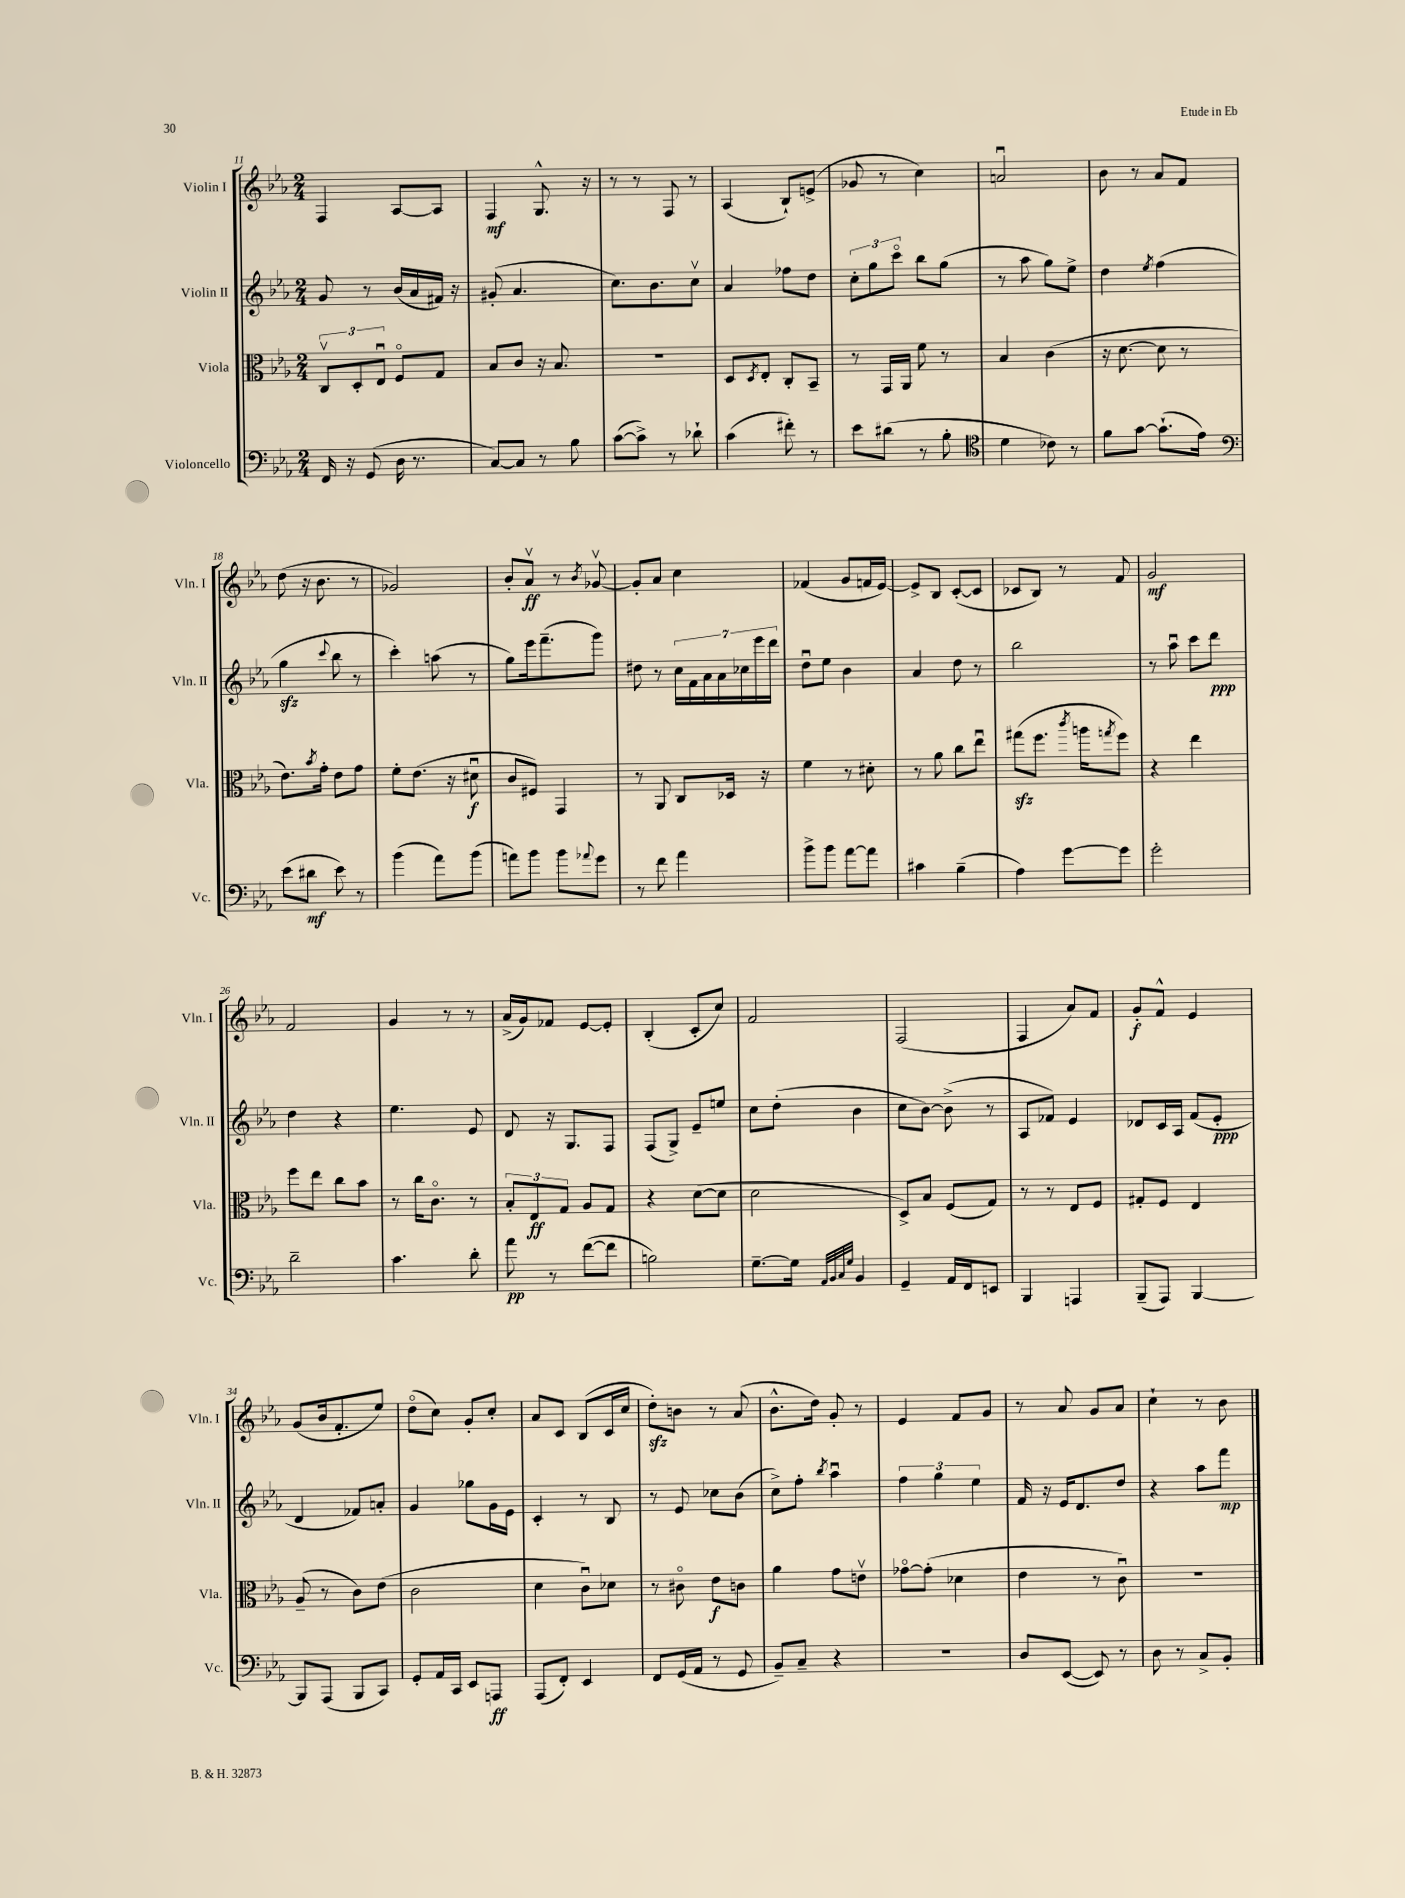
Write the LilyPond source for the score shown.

<<
\new StaffGroup <<
\new Staff = "s0" \with { instrumentName = "Violin I" shortInstrumentName = "Vln. I" } {
    \clef treble \key ees \major \numericTimeSignature \time 2/4
    f4 aes8~ aes8 |
    f4\mf g8.-^ r16 |
    r8 r8 f8 r8 |
    aes4( bes8-!) e'8->( |
    ges'8 r8 c''4) |
    a'2\downbow |
    bes'8 r8 aes'8 f'8 |
    d''8( r16 bes'8. r8 |
    ges'2) |
    bes'8-. aes'8\upbow\ff r8 \acciaccatura { bes'8 } ges'8~\upbow |
    ges'8-. aes'8 c''4 |
    fes'4( g'8 f'16 ees'16~) |
    ees'8-> bes8 c'8~-.( c'8 |
    ces'8 bes8) r8 f'8 |
    g'2\mf |
    f'2 |
    g'4 r8 r8 |
    aes'16->( g'16) fes'8 ees'8~ ees'8-. |
    bes4-.( c'8-. c''8) |
    f'2 |
    f2( |
    f4 aes'8) f'8 |
    g'8-.\f f'8-^ ees'4 |
    g'8( bes'16 f'8.-. ees''8) |
    d''8\flageolet( c''8) g'8-. c''8-. |
    aes'8 c'8 bes8( c'16 c''16 |
    d''8-.\sfz) b'8 r8 aes'8( |
    bes'8.-^ d''16) g'8-. r8 |
    ees'4 f'8 g'8 |
    r8 aes'8 g'8 aes'8 |
    c''4-! r8 bes'8 \bar "|." |
}
\new Staff = "s1" \with { instrumentName = "Violin II" shortInstrumentName = "Vln. II" } {
    \clef treble \key ees \major \numericTimeSignature \time 2/4
    g'8 r8 bes'16( aes'16 fis'16) r16 |
    gis'8-.( aes'4. |
    c''8.) bes'8. c''8\upbow |
    aes'4 fes''8 d''8 |
    \tuplet 3/2 { c''8-. g''8 c'''8\flageolet } bes''8 g''8( |
    r8 aes''8 g''8) ees''8-> |
    d''4 \acciaccatura { ees''8 } f''4( |
    g''4\sfz \appoggiatura { c'''8 } bes''8 r8 |
    c'''4-.) a''8( r8 |
    g''8) ees'''16 f'''8.--( g'''8) |
    dis''8 r8 \tuplet 7/4 { c''16 f'16 aes'16 aes'16 ces''16 ees'''16 d'''16 } |
    d''8\downbow ees''8 bes'4 |
    aes'4 d''8 r8 |
    bes''2 |
    r8 aes''8\downbow c'''8 d'''8\ppp |
    d''4 r4 |
    ees''4. ees'8 |
    d'8 r16 g8. f8 |
    f8( g8->) ees'8-- e''8 |
    c''8 d''8-.( bes'4 |
    c''8 bes'8~) bes'8->( r8 |
    aes8 fes'8) ees'4 |
    des'8 c'16 aes16 f'8( ees'8-.\ppp |
    d'4 fes'8) a'8-. |
    g'4 ges''8 g'16 ees'16 |
    c'4-. r8 bes8 |
    r8 ees'8 ces''8 bes'8( |
    c''8->) f''8-. \acciaccatura { bes''8 } aes''4\downbow |
    \tuplet 3/2 { f''4 g''4 ees''4 } |
    f'16 r16 ees'16 d'8. d''8 |
    r4 aes''8 f'''8\mp \bar "|." |
}
\new Staff = "s2" \with { instrumentName = "Viola" shortInstrumentName = "Vla." } {
    \clef alto \key ees \major \numericTimeSignature \time 2/4
    \tuplet 3/2 { c8\upbow d8-. ees8\downbow } f8\flageolet g8 |
    bes8 c'8 r16 bes8. |
    r2 |
    d8 \acciaccatura { d8 } ees8-. c8-. bes,8-- |
    r8 g,16 aes,16 f'8 r8 |
    bes4 c'4( |
    r16 d'8.~ d'8 r8 |
    ees'8.) \acciaccatura { bes'8 } g'16-. ees'8 g'8 |
    f'8-. ees'8.( r16 dis'8\downbow\f |
    c'8 fis8) g,4 |
    r8 aes,8 c8 des16 r16 |
    f'4 r8 dis'8-. |
    r8 aes'8 c''8 ees''8\downbow |
    gis''8\sfz( f''8. \acciaccatura { c'''8 } a''16 \acciaccatura { g''8 } f''8) |
    r4 ees''4 |
    f''8 ees''8 c''8 bes'8 |
    r8 c''16 c'8.\flageolet r8 |
    \tuplet 3/2 { bes8-. ees8\ff g8 } aes8 g8 |
    r4 d'8~( d'8 |
    d'2 |
    d8->) bes8 f8( g8) |
    r8 r8 ees8 f8 |
    gis8-. f8 ees4 |
    aes8--( r8 c'8) ees'8( |
    c'2 |
    d'4 c'8\downbow) des'8 |
    r8 cis'8\flageolet ees'8\f c'8 |
    aes'4 g'8 e'8\upbow |
    ges'8~\flageolet ges'8-.( des'4 |
    ees'4 r8 c'8\downbow) |
    r2 \bar "|." |
}
\new Staff = "s3" \with { instrumentName = "Violoncello" shortInstrumentName = "Vc." } {
    \clef bass \key ees \major \numericTimeSignature \time 2/4
    f,16 r16 g,8( d16 r8. |
    c8~) c8 r8 bes8 |
    c'8~( c'8->) r8 des'8-! |
    c'4( fis'8-.) r8 |
    ees'8 dis'8( r8 bes8-. |
    \clef tenor d'4 ces'8) r8 |
    f'8 g'8~ g'8.-!( ees'16) |
    \clef bass ees'8( dis'8\mf ees'8) r8 |
    bes'4( aes'8) bes'8( |
    a'8) bes'8 bes'8 \appoggiatura { aes'8 } g'8 |
    r8 f'8 aes'4 |
    bes'8-> bes'8 aes'8~ aes'8 |
    cis'4 bes4--( |
    aes4) g'8~ g'8 |
    g'2-. |
    d'2-- |
    c'4. d'8-. |
    aes'8\pp r8 f'8~( f'8 |
    b2) |
    g8.~-- g16 \grace { aes,32 bes,32 c32 g32 } bes,4 |
    g,4-- aes,16 f,16 e,8 |
    bes,,4 a,,4 |
    bes,,8--( aes,,8) bes,,4~ |
    bes,,8 aes,,8( bes,,8 c,8) |
    g,8-. aes,16 c,16 ees,8 a,,8\ff |
    aes,,8( f,8-.) ees,4 |
    f,8 g,16( aes,16 r8 g,8 |
    bes,8--) c8-- r4 |
    R2 |
    d8 ees,8~( ees,8) r8 |
    d8 r8 c8-> bes,8-. \bar "|." |
}
>>
>>
\layout { \context { \Score currentBarNumber = #11 } }
